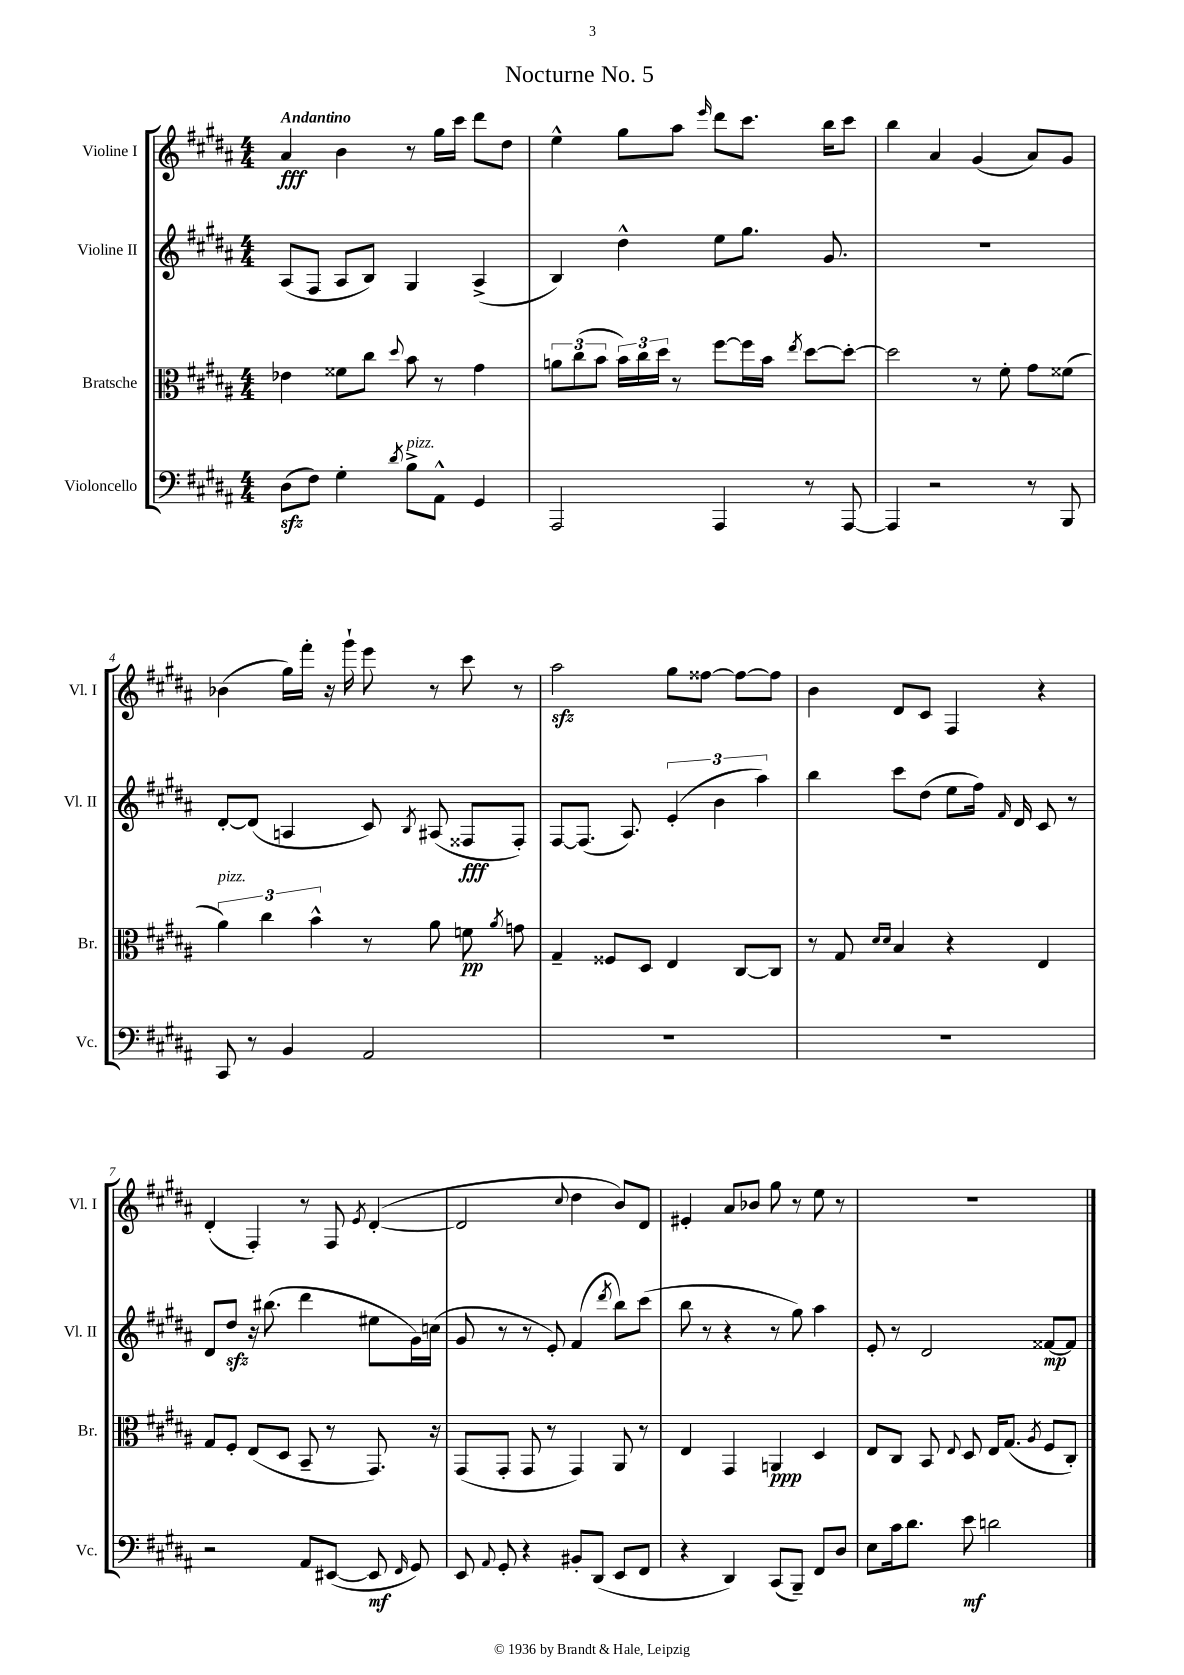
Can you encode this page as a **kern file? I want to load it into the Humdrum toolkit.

**kern	**kern	**kern	**kern
*staff4	*staff3	*staff2	*staff1
*clefF4	*clefC3	*clefG2	*clefG2
*k[f#c#g#d#a#]	*k[f#c#g#d#a#]	*k[f#c#g#d#a#]	*k[f#c#g#d#a#]
*M4/4	*M4/4	*M4/4	*M4/4
(8D#	4e-	(8A#	4a#
8F#)	.	8F#	.
4G#'	8f##	8A#	4b
.	8cc#	8B)	.
8qd#	8qqdd#	.	.
8B^	8b	4G#	8r
8AA#^^	8r	.	16gg#
.	.	.	16ccc#
4GG#	4g#	(4A#^	8ddd#
.	.	.	8dd#
=	=	=	=
2AAA#	12a	4B)	4ee^^
.	(12cc#	.	.
.	12b	.	.
.	24b)	4dd#^^	8gg#
.	24cc#	.	.
.	24dd#	.	.
.	8r	.	8aa#
.	.	.	16qqeee
4AAA#	[8ff#	8ee	8ddd#
.	16ff#]	8.gg#	8.ccc#
.	16b	.	.
.	8qee	.	.
8r	[8dd#	.	.
.	.	8.g#	16bb
[8AAA#	8dd#'_	.	8ccc#
=	=	=	=
4AAA#]	2dd#]	1r	4bb
2r	.	.	4a#
.	8r	.	(4g#
.	8f#'	.	.
8r	8g#	.	8a#)
8BBB	(8f##	.	8g#
=	=	=	=
8CC#	6a#)	[8d#'	(4b-
8r	.	(8d#]	.
.	6cc#	.	.
4BB	.	4A	16gg#)
.	.	.	16fff#'
.	6b^^	.	.
.	.	.	16r
.	.	.	16ggg#`
2AA#	8r	8c#)	8eee
.	.	8qB	.
.	8a#	(8A#	8r
.	8f	8F##	8ccc#
.	8qa#	.	.
.	8g	8F##')	8r
=	=	=	=
1r	4G#~	[8F#	2aa#
.	.	(8.F#]	.
.	8F##	.	.
.	.	8.A#)	.
.	8D#	.	.
.	4E	(6e'	8gg#
.	.	.	[8ff##
.	.	6b	.
.	[8C#	.	8ff##_
.	.	6aa#)	.
.	8C#]	.	8ff##]
=	=	=	=
1r	8r	4bb	4b
.	8G#	.	.
.	16qqd#	.	.
.	16qqd#	.	.
.	4B	8ccc#	8d#
.	.	(8dd#	8c#
.	4r	8ee	4F#
.	.	16ff#)	.
.	.	16qqf#	.
.	.	16d#	.
.	4E	8c#	4r
.	.	8r	.
=	=	=	=
2r	8G#	8d#	(4d#'
.	8F#'	8dd#	.
.	(8E	16r	4F#')
.	.	(8.bb#	.
.	8D#	.	.
8AA#	8BB~	4ddd#	8r
([8EE#	8r	.	8F#
.	.	.	8qe
8EE#]	8.GG#)	8ee#	([4d#'
16qqFF#	.	.	.
8GG#)	.	16g#)	.
.	16r	(16cc	.
=	=	=	=
8EE	(8GG#	8g#	2d#]
8qqAA#	.	.	.
8GG#'	8GG#'	8r	.
4r	8GG#	8r	.
.	8r	8e')	.
.	.	.	8qqcc#
8BB#'	4GG#)	(4f#	4dd#
(8DD#	.	.	.
.	.	8qddd#	.
8EE	8AA#	8bb)	8b)
8FF#	8r	(8ccc#	8d#
=	=	=	=
4r	4E	8bb	4e#'
.	.	8r	.
4DD#)	4GG#	4r	8a#
.	.	.	8b-
(8CC#	4AA	8r	8gg#
8BBB~)	.	8gg#)	8r
8FF#	4D#	4aa#	8ee
8D#	.	.	8r
=	=	=	=
8E	8E	8e'	1r
16c#	8C#	8r	.
8.d#	.	.	.
.	8BB	2d#	.
.	8qqE	.	.
8e	8D#	.	.
2d	16E	.	.
.	(8.G#	.	.
.	8qA#	.	.
.	8F#	[8f##	.
.	8C#')	8f##]	.
==	==	==	==
*-	*-	*-	*-
